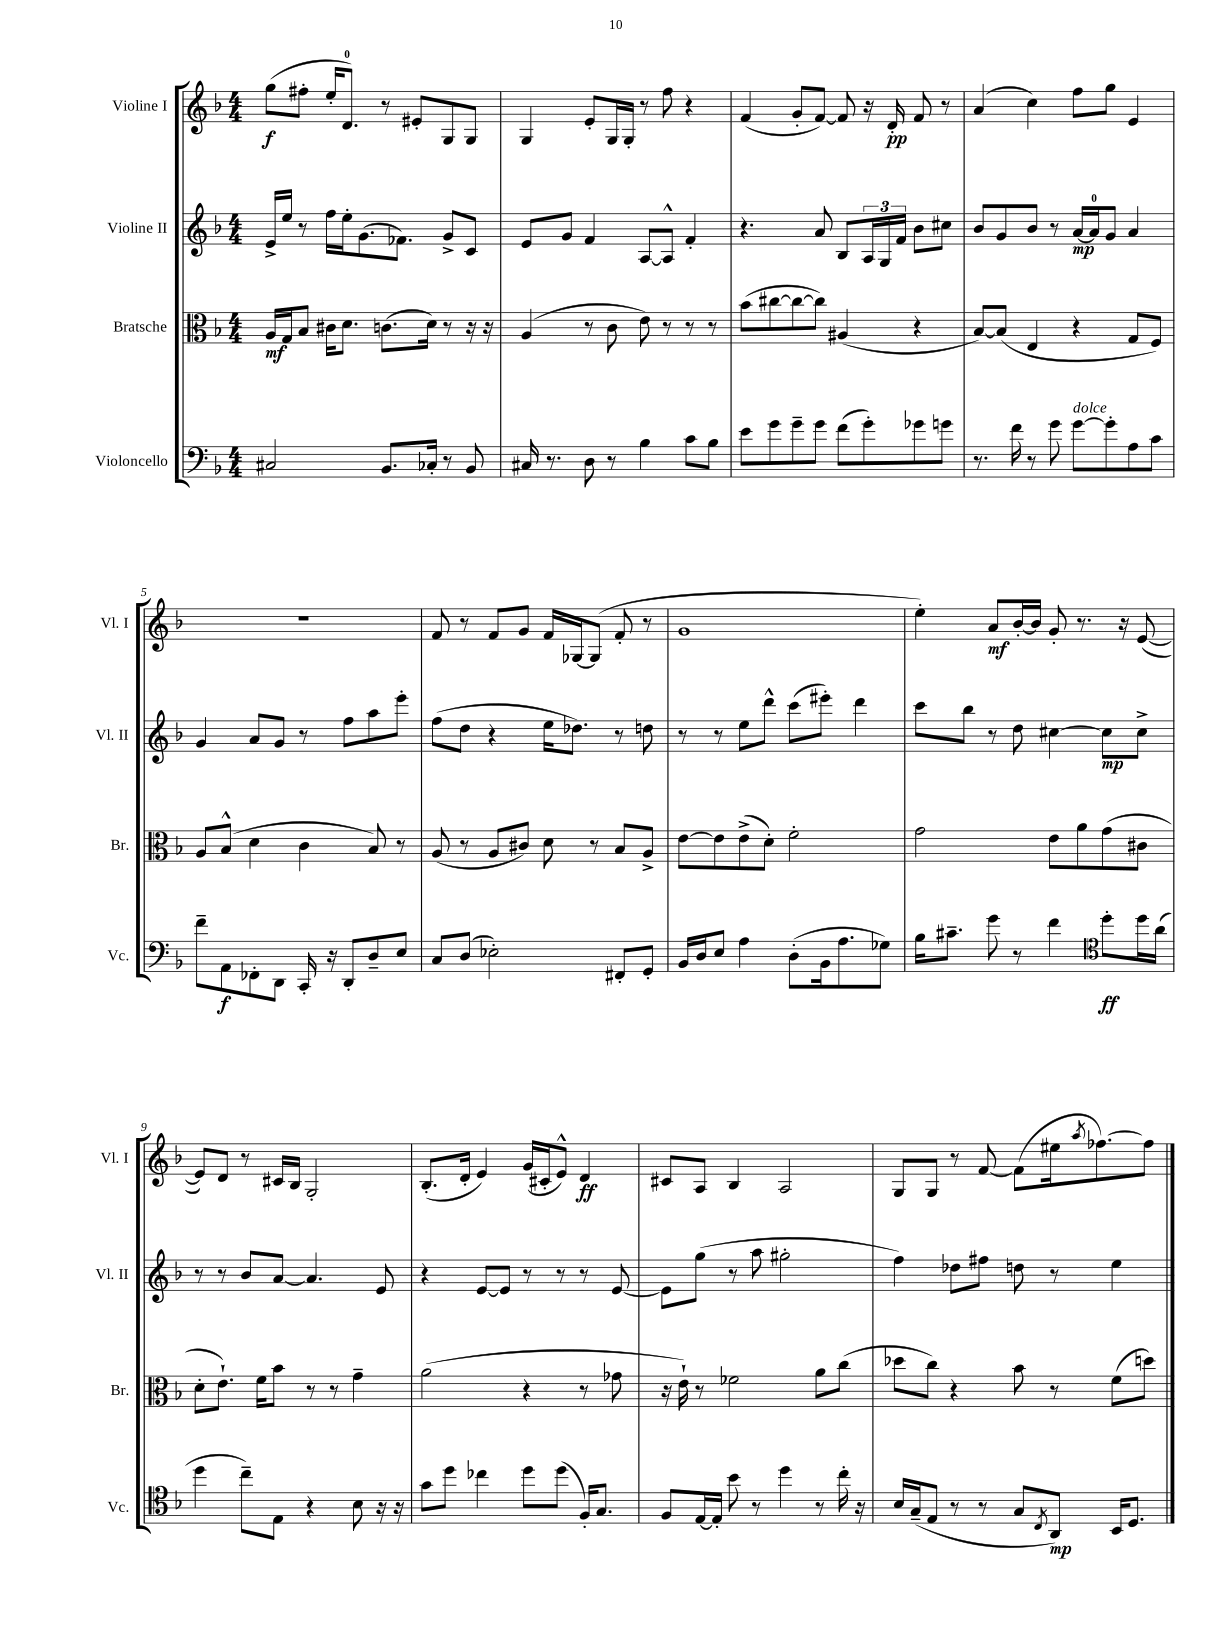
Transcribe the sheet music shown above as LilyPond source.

<<
\new StaffGroup <<
\new Staff = "s0" \with { instrumentName = "Violine I" shortInstrumentName = "Vl. I" } {
    \clef treble \key f \major \numericTimeSignature \time 4/4
    g''8\f( fis''8-. e''16-. d'8.-0) r8 eis'8-. g8 g8 |
    g4 e'8-. g16 g16-. r8 f''8 r4 |
    f'4( g'8-. f'8~) f'8 r16 d'16-.\pp f'8 r8 |
    a'4( c''4) f''8 g''8 e'4 |
    R1 |
    f'8 r8 f'8 g'8 f'16 ges16~ ges8( f'8-. r8 |
    g'1 |
    e''4-.) a'8\mf bes'16~-. bes'16 g'8-. r8. r16 e'8~( |
    e'8) d'8 r8 cis'16 bes16 g2-. |
    bes8.-.( d'16-. e'4) g'16( cis'16-. e'8-^) d'4\ff |
    cis'8 a8 bes4 a2 |
    g8 g8 r8 f'8~ f'8( eis''16 \acciaccatura { a''8 } fes''8.~) fes''8 \bar "|." |
}
\new Staff = "s1" \with { instrumentName = "Violine II" shortInstrumentName = "Vl. II" } {
    \clef treble \key f \major \numericTimeSignature \time 4/4
    e'16-> e''16 r8 f''16 e''16-. g'8.( fes'8.) g'8-> c'8 |
    e'8 g'8 f'4 a8~ a8-^ f'4-. |
    r4. a'8 bes8 \tuplet 3/2 { a16 g16 f'16 } bes'8 cis''8 |
    bes'8 g'8 bes'8 r8 a'16~\mp a'16-0 g'8 a'4 |
    g'4 a'8 g'8 r8 f''8 a''8 e'''8-. |
    f''8( d''8 r4 e''16 des''8.) r8 d''8 |
    r8 r8 e''8 d'''8-^ c'''8( eis'''8-.) d'''4 |
    c'''8 bes''8 r8 d''8 cis''4~ cis''8\mp cis''8-> |
    r8 r8 bes'8 a'8~ a'4. e'8 |
    r4 e'8~ e'8 r8 r8 r8 e'8~ |
    e'8 g''8( r8 a''8 gis''2-. |
    f''4) des''8 fis''8 d''8 r8 e''4 \bar "|." |
}
\new Staff = "s2" \with { instrumentName = "Bratsche" shortInstrumentName = "Br." } {
    \clef alto \key f \major \numericTimeSignature \time 4/4
    a16\mf g16 bes8 cis'16 d'8. c'8.( d'16) r8 r16 r16 |
    a4( r8 c'8 e'8) r8 r8 r8 |
    bes'8( cis''8~ cis''8~ cis''8) ais4( r4 |
    bes8~) bes8( e4 r4 g8 f8) |
    a8 bes8-^( d'4 c'4 bes8) r8 |
    a8( r8 a8 cis'8) d'8 r8 bes8 a8-> |
    e'8~ e'8 e'8->( d'8-.) f'2-. |
    g'2 e'8 a'8 g'8( cis'8 |
    d'8-. e'8.-!) f'16 bes'8 r8 r8 g'4-- |
    a'2( r4 r8 ges'8 |
    r16 e'16-!) r8 fes'2 a'8 c''8( |
    des''8 c''8) r4 bes'8 r8 f'8( d''8) \bar "|." |
}
\new Staff = "s3" \with { instrumentName = "Violoncello" shortInstrumentName = "Vc." } {
    \clef bass \key f \major \numericTimeSignature \time 4/4
    cis2 bes,8. ces16-. r8 bes,8 |
    cis16 r8. d8 r8 bes4 c'8 bes8 |
    e'8 g'8 g'8-- g'8 f'8( g'8-.) ges'8 g'8 |
    r8. f'16 r8 g'8 g'8~^\markup { \italic "dolce" } g'8-. a8 c'8 |
    f'8-- a,8\f fes,8-. d,8 c,16-. r16 d,8-. d8-- e8 |
    c8 d8( ees2-.) fis,8-. g,8-. |
    bes,16 d16 e8 a4 d8-.( bes,16 a8. ges8) |
    bes16 cis'8.-- g'8 r8 f'4 \clef tenor d''8-.\ff d''16 a'16( |
    d''4 c''8--) e8 r4 bes8 r16 r16 |
    g'8 d''8 ces''4 d''8 d''8( f16-.) g8. |
    f8 e16~ e16-. bes'8 r8 d''4 r8 c''16-. r16 |
    bes16 g16--( e8 r8 r8 g8 \acciaccatura { c8 } a,8\mp) bes,16 d8. \bar "|." |
}
>>
>>
